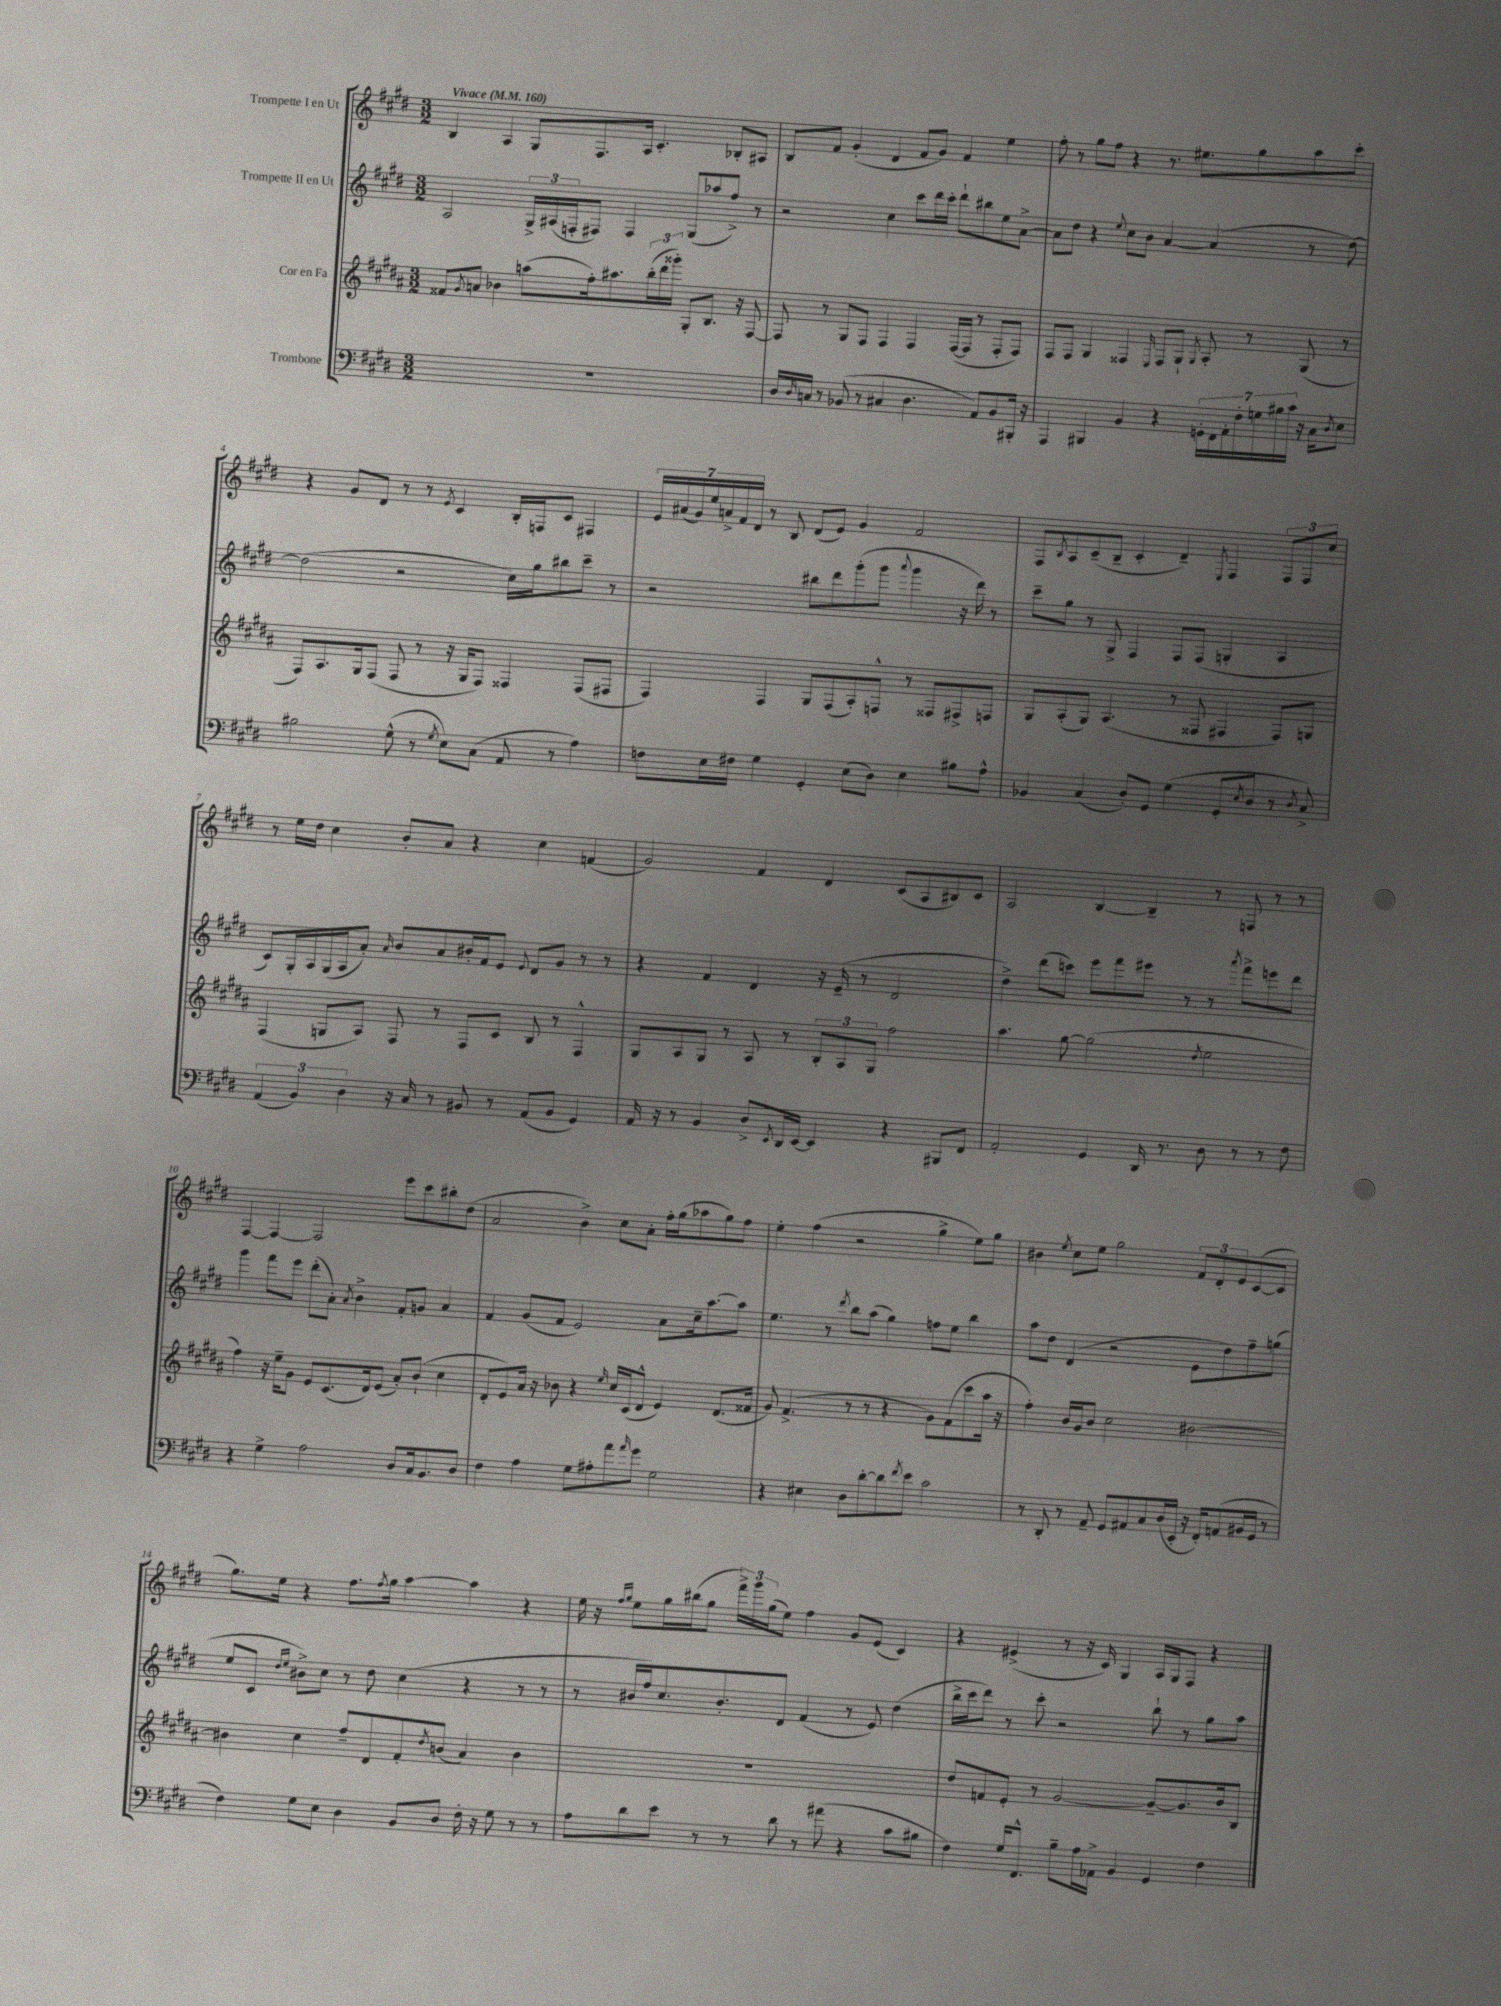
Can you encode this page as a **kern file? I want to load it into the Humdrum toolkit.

**kern	**kern	**kern	**kern
*staff4	*staff3	*staff2	*staff1
*clefF4	*clefG2	*clefG2	*clefG2
*k[f#c#g#d#]	*k[f#c#g#d#a#]	*k[f#c#g#d#]	*k[f#c#g#d#]
*M3/2	*M3/2	*M3/2	*M3/2
*MM160	*MM160	*MM160	*MM160
1.r	8f##	2A	4B
.	8qg#	.	.
.	8a	.	.
.	4b-	.	4A
.	(8aa	24G#^	8G#
.	.	(24A#	.
.	.	24F'	.
.	16ff#')	8F#)	8.F#
.	8.aa#	.	.
.	.	4F#	.
.	.	.	16A
.	(24bb'	.	4.c#'
.	24ddd#	.	.
.	24ggg##')	.	.
.	8G#'	(8G#	.
.	8.B	8aa-	.
.	.	8ff#^)	8B-'
.	16r	.	.
.	[8F#	8r	8A#
=	=	=	=
16D#	8F#]	2r	8B
16qqD#	.	.	.
16C	.	.	.
8r	8r	.	8f#
(8BB-	8G#	.	(4g#'
8r	8F#	.	.
4C#	4F#	4cc#	4d#
4.D#	4F#	8ccc#	8f#
.	.	16ddd#	8g#)
.	.	16ccc#'	.
.	([16F#	8ddd#`	4f#
.	16F#]	.	.
8AA)	8r	8bb#	.
8BB-	8F#'	8ee	4ee
16BBB#'	8F#)	[8a^	.
16r	.	.	.
=	=	=	=
4AAA	8F#	8a]	8ff#'
.	8F#	8dd#	8r
4BBB#	4G#	4r	8gg#
.	.	.	8ff#
.	.	8qqee	.
4BB	4F##	8cc#	4r
.	.	8b	.
.	16qqE	.	.
4r	8F##	[4a	8.r
.	8G#`	.	.
.	.	.	8.ee#
.	8qG#	.	.
28GG'	8A#'	(4a]	.
28FF#	.	.	.
28AA'	.	.	.
28F#'	.	.	.
.	8r	.	8gg#
28G	.	.	.
28B#	.	.	.
28c#	.	.	.
16r	(8G#	8r	8aa
16C#	.	.	.
8qD#	.	.	.
8E	8r	[8dd#)	8ccc#'
=	=	=	=
2B#	8F#)	(2dd#]	4r
.	8.A#	.	.
.	.	.	8g#
.	16G#	.	.
.	(8F#	.	8d#
(8G#^^	8F#	2r	8r
8r	8r	.	8r
8qG#	.	.	8qe
8E)	16r	.	4c#
.	16G#	.	.
(8C#	8F#)	.	.
8AA	4F##	16cc#)	16B'
.	.	16gg#	16F
8r	.	8bb#	8c#
4A)	(8F##	8ccc#~	4F#
.	8F#	8r	.
=	=	=	=
8F	4F#)	2r	28e
.	.	.	(28a#
.	.	.	28g#)
.	.	.	28ee
16E	.	.	.
.	.	.	28a^
.	.	.	28f#
16F#	.	.	.
.	.	.	28d#
4G#	4F#	.	8r
.	.	.	8B
4GG#'	8G#	8bb#	(8d#
.	(8F#	8ddd#	8e)
(8E	8A#')	(8ggg#'	4g#
8D#)	8F^^	8ggg#	.
.	.	8qqaaa	.
4E	8r	4ggg#	2f#
.	8F##	.	.
8B#	8F#^	16r	.
.	.	16ddd#)	.
8A^^	8F	8r	.
=	=	=	=
4BB-	8G#	8ccc#~	8F#
.	.	.	8qB
.	(8A#'	8gg#	8A
(4C#	8G#)	8r	(8c#~
.	(4.A#	8G#^	8B~
8D#')	.	4F#	4c#'
8GG#	.	.	.
(4G#	8r	8F#	4d#~)
.	8F##	(8F#	.
.	.	.	8qE
8GG#'	4F#	4G'	4F#
8qE	.	.	.
8D#	.	.	.
8r	8F#)	4A	12F#
.	.	.	12F#
8qD#	.	.	.
8C#^)	8G	.	.
.	.	.	12cc#
=	=	=	=
(6AA	(4F#	8c#)	8r
.	.	16G#'	16ee
6BB)	.	.	.
.	.	16A	16dd#
.	8G	(16G#	4cc#
.	.	16A	.
6D#	.	.	.
.	8A#)	8a')	.
.	.	16qqa	.
16r	8F#	8b	8b'
16C#	.	.	.
8r	8r	8a	8a
8BB#	8F#	16b#'	4r
.	.	16f#	.
8r	8c#	8e	.
.	.	8qqe	.
(8AA	8B	8d#	4cc#
8BB#	8r	8g#	.
4GG#)	4F#^^	8r	(4f
.	.	8r	.
=	=	=	=
16AA	8G#	4r	2g#)
16r	.	.	.
8r	8A#	.	.
4BB	8G#	4f#	.
.	8r	.	.
8D#^	8A#	4d#	4f#
8qEE	.	.	.
16DD#	8r	.	.
[16EE	.	.	.
4EE]	12B'	16r	4d#
.	.	(16e~	.
.	12A#	.	.
.	.	8r	.
.	12G#	.	.
4r	2ff#	2d#	(8c#
.	.	.	8A
8BBB#	.	.	8B#)
8FF#	.	.	8c#
=	=	=	=
2AA'	4.aa#	4dd#^)	2A
.	.	(8ddd#	.
.	[8gg#	8ccc)	.
4GG#	(2gg#]	8eee	[4B
.	.	8fff#	.
16DD#	.	8eee#	4B~]
8.r	.	.	.
.	.	8r	.
.	8qdd#	.	.
8D#	2ee	8r	8r
.	.	8qaaa	.
8r	.	8fff#^	8F
8r	.	8eee	8r
8F#	.	8ddd#	8r
=	=	=	=
4r	4ff#)	4ggg#	[4F#
4G#^	16r	8fff#	4F#_
.	16ee~	.	.
.	8g#	8eee	.
2A	8e	(8ddd#'	2F#]
.	(8.c#	8a')	.
.	.	8qa	.
.	.	4b^	.
.	16d#)	.	.
.	(8e	.	.
8D#	8a#')	8f#'	8eee
16C#	(8b`	8g	8ccc#
8.BB	.	.	.
.	4cc#	4a	8bb#'
8D#	.	.	(8dd#
=	=	=	=
4F#	8d#'	4f#	2a
.	8e)	.	.
4A	16a#	(8g#	.
.	16r	.	.
.	8b-	8f#	.
8G#	4r	2e)	4b^)
8A#'	.	.	.
.	16qqee	.	.
8a	16cc#	.	8cc#
.	(16c#	.	.
16qqa	.	.	.
8g#	8d#^^	.	8a'
2G#	4e)	8a	16ff#'
.	.	.	(16gg#
.	.	16cc#~	8aa-
.	.	[8.aa	.
.	(8.d#	.	8gg#)
.	.	8aa]	8ff#
.	16f##	.	.
=	=	=	=
4r	8g#)	4.ee	4ee'
.	(4.f#^	.	.
4E#	.	.	(4ff#
.	.	8r	.
.	.	8qddd#	.
8D#	8r	8bb	2r
[8d#'	8r	(8aa	.
8d#]	4r	4gg#)	.
8qf#	.	.	.
8e	.	.	.
2c#	8g#)	8ff	4gg#^
.	(8f#	8ee	.
.	8ccc#	4bb	8ee)
.	16aa#	.	8gg#
.	16r	.	.
=	=	=	=
8r	4ff#')	8aa	4b#
8DD#'	.	8dd#	.
.	.	.	8qee
8r	16b	(4d#	8cc#
.	16g#	.	.
8AA~	8b	.	8ee
8GG#	2cc#	2r	2gg#
8AA#	.	.	.
8C#	.	.	.
(16D#	.	.	.
16EE'	.	.	.
16r	[2b#	8e	12f#
16FF#')	.	.	.
.	.	.	12d#'
(8AA	.	8dd#)	.
.	.	.	12e
16BB#	.	8ff#~	([8c#
16GG#	.	.	.
8r	.	(8gg	8c#]
=	=	=	=
4F#)	4b#]	8ee	8.gg#)
.	.	8c#	.
.	.	.	16ee
.	.	16qqdd#	.
.	.	16qqee	.
8G#	4cc#	8b#^)	4r
8E	.	8cc#	.
4D#	8ff#~	8r	8.ff#
.	8d#	8dd#	.
.	.	.	8qff#
.	.	.	16gg#
8BB	8f#'	(4cc#	[4aa
.	8qdd#	.	.
8D#	(8b	.	.
16F#'	4a#)	4r	4aa]
16r	.	.	.
8G#	.	.	.
8r	4b	8r	4r
8r	.	8r	.
=	=	=	=
8A	1.r	8r	16ee
.	.	.	16r
.	.	.	16qqff#
.	.	.	16qqgg#
8d#	.	16b#	8ee
.	.	16ff#)	.
8e	.	8.cc#	16gg#
.	.	.	(16bb#
8r	.	.	8gg#
.	.	8.b#'	.
8r	.	.	24fff#^)
.	.	.	24ggg#
.	.	.	(24gg#
8d#	.	8d#	8ee)
8r	.	(4f#	4ff#
(8a#	.	.	.
4r	.	8r	8g#
.	.	8e)	(8e
8c#	.	(4dd#	4c#)
8B#	.	.	.
=	=	=	=
4F#)	8dd#	16bb^	4r
.	.	16ccc#	.
.	8f	8ddd#)	.
16G#	8e'	8r	(4e#^
8.FF#^^	.	.	.
.	8r	8ccc#'	.
8B~	[2g#	2r	8r
16A	.	.	16r
16AA-^	.	.	16c#)
4BB	.	.	4G#
4GG#	8g#~_	8bb`	16A
.	.	.	16G#
.	8.g#]	8r	8F#
4F#	.	8gg#	4r
.	16b	.	.
.	8B	8aa	.
==	==	==	==
*-	*-	*-	*-
